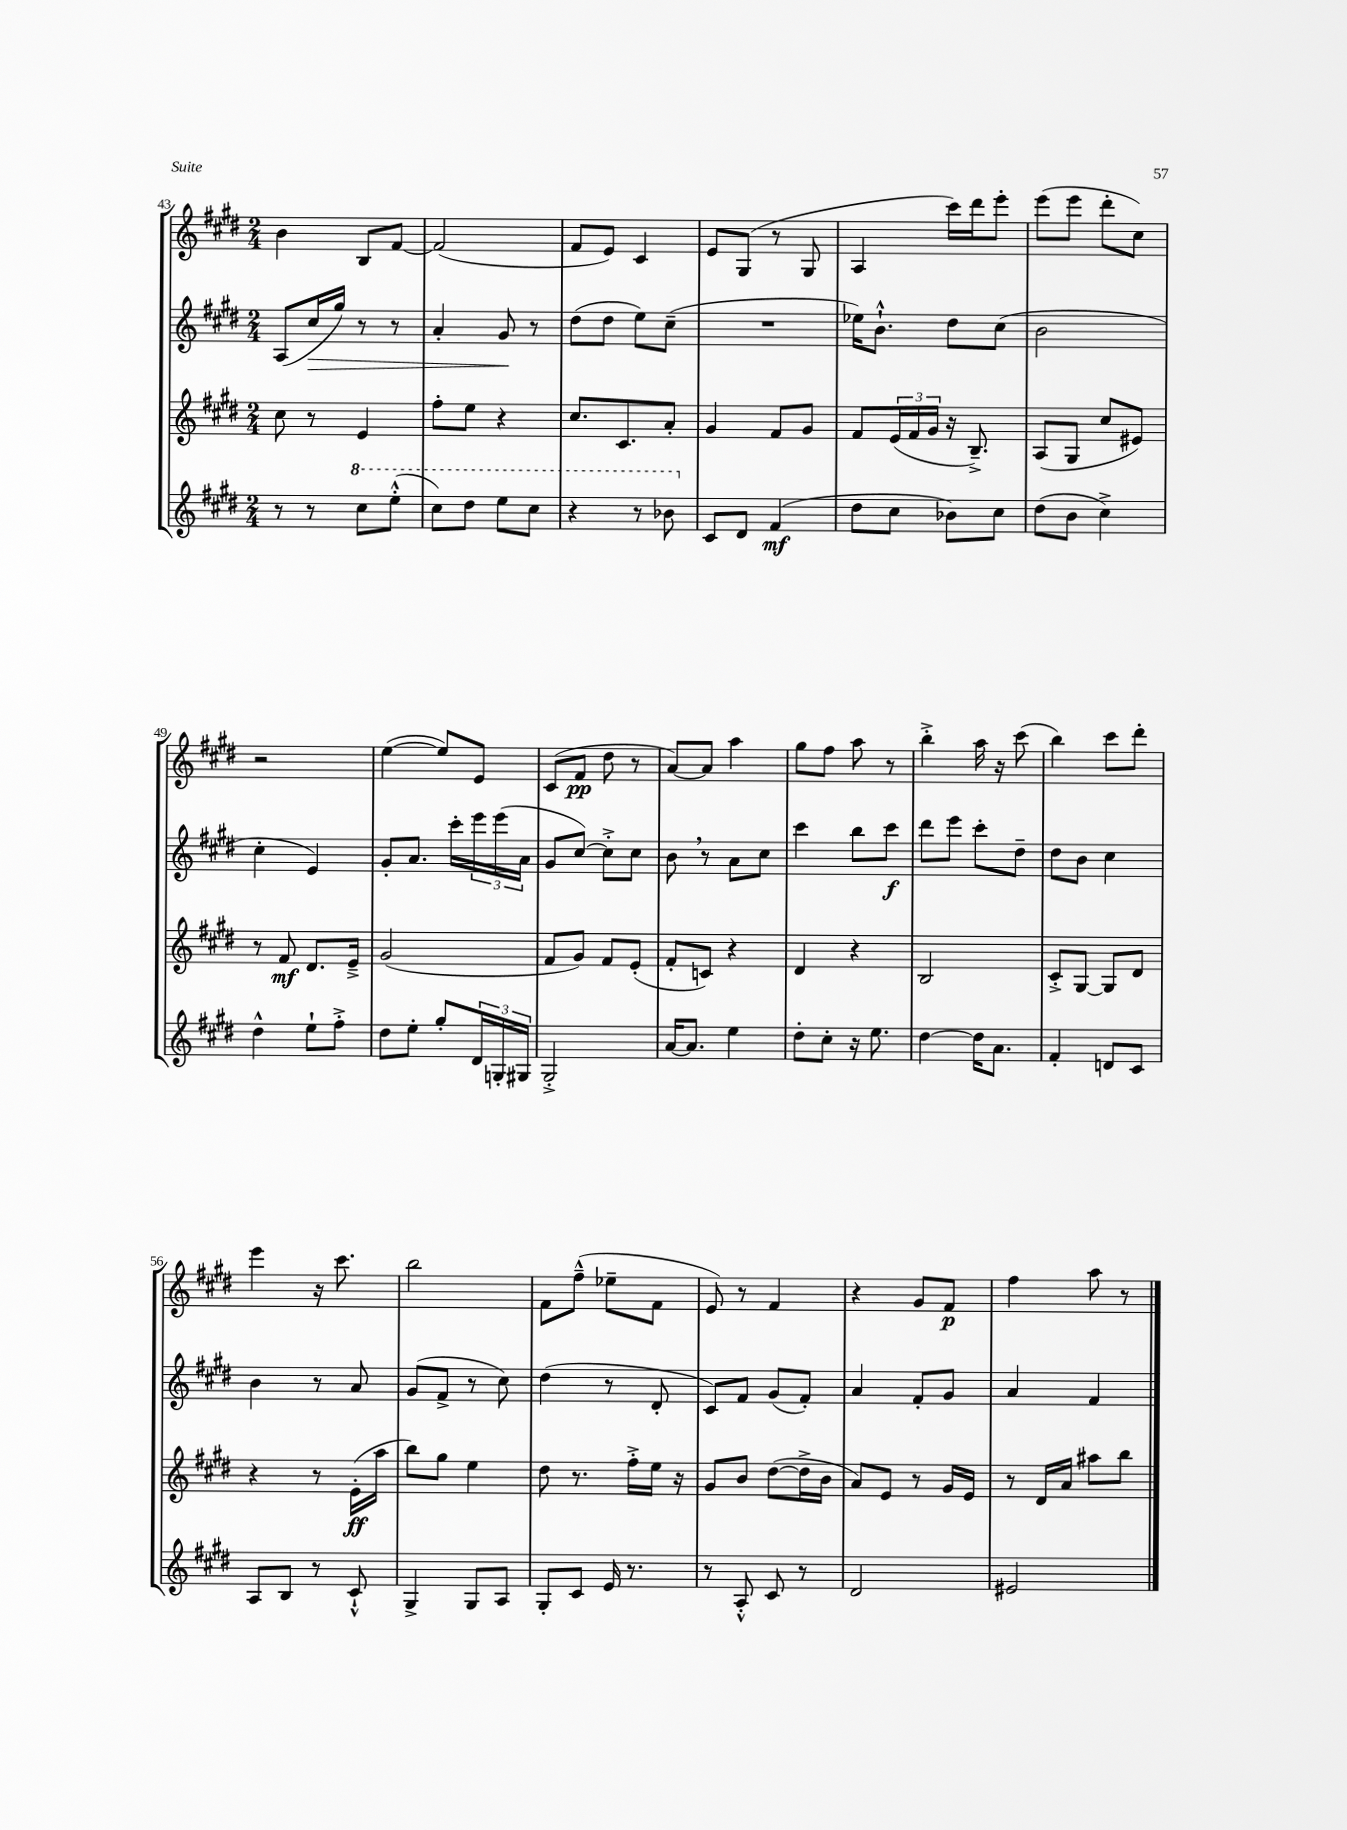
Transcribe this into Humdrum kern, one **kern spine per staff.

**kern	**dynam	**kern	**dynam	**kern	**dynam	**kern	**dynam
*part4	*part4	*part3	*part3	*part2	*part2	*part1	*part1
*staff4	*staff4	*staff3	*staff3	*staff2	*staff2	*staff1	*staff1
*clefG2	*	*clefG2	*	*clefG2	*	*clefG2	*
*k[f#c#g#d#]	*	*k[f#c#g#d#]	*	*k[f#c#g#d#]	*	*k[f#c#g#d#]	*
*M2/4	*	*M2/4	*	*M2/4	*	*M2/4	*
=43	=43	=43	=43	=43	=43	=43	=43
8r	.	8cc#\	.	(8A/L	.	4b\	.
!	!	!	!	!	!LO:HP:b	!	!
8r	.	8r	.	16cc#/L	>	.	.
.	.	.	.	16gg#/JJ)	.	.	.
*8va	*	*	*	*	*	*	*
8ccc#\L	.	4e/	.	8r	.	8B/L	.
(8eee'^^\J	.	.	.	8r	.	[8f#/J	.
=44	=44	=44	=44	=44	=44	=44	=44
8ccc#\L)	.	8ff#'\L	.	4a'/	.	(2f#/]	.
8ddd#\J	.	8ee\J	.	.	.	.	.
8eee\L	.	4r	.	8g#/	.	.	.
8ccc#\J	.	.	.	8r	]	.	.
=45	=45	=45	=45	=45	=45	=45	=45
4r	.	8.cc#/L	.	(8dd#\L	.	8f#/L	.
.	.	.	.	8dd#\J	.	8e/J)	.
.	.	8.c#/	.	.	.	.	.
8r	.	.	.	8ee\L)	.	4c#/	.
8bb-X\	.	8a'/J	.	(8cc#~\J	.	.	.
=46	=46	=46	=46	=46	=46	=46	=46
*X8va	*	*	*	*	*	*	*
8c#/L	.	4g#/	.	2r	.	8e/L	.
8d#/J	.	.	.	.	.	(8G#/J	.
(4f#/	mf	8f#/L	.	.	.	8r	.
.	.	8g#/J	.	.	.	8G#/	.
=47	=47	=47	=47	=47	=47	=47	=47
8dd#\L	.	8f#/L	.	16ee-X\KL)	.	4A/	.
.	.	.	.	8.b`^^\J	.	.	.
8cc#\J	.	(24e/L	.	.	.	.	.
.	.	24f#/	.	.	.	.	.
.	.	24g#/JJ	.	.	.	.	.
8b-X\L)	.	16r	.	8dd#\L	.	16ccc#\LL)	.
.	.	8.B~^/)	.	.	.	16ddd#\J	.
8cc#\J	.	.	.	(8cc#\J	.	8eee'\J	.
=48	=48	=48	=48	=48	=48	=48	=48
(8dd#\L	.	(8A/L	.	2b\	.	(8eee\L	.
8b\J	.	8G#/J	.	.	.	8eee\J	.
4cc#^\)	.	8cc#/L	.	.	.	8ddd#'\L	.
.	.	8e#X/J)	.	.	.	8cc#\J)	.
!!LO:LB:g=z
=49	=49	=49	=49	=49	=49	=49	=49
4dd#^^\	.	8r	.	4cc#'\	.	2r	.
.	.	8f#/	mf	.	.	.	.
8ee`\L	.	8.d#/L	.	4e/)	.	.	.
8ff#'^\J	.	.	.	.	.	.	.
.	.	16e~^/Jk	.	.	.	.	.
=50	=50	=50	=50	=50	=50	=50	=50
8dd#\L	.	(2g#/	.	8g#'/L	.	([4ee\	.
8ee'\J	.	.	.	8.a/J	.	.	.
8gg#'/L	.	.	.	.	.	8ee/L])	.
.	.	.	.	16ccc#'\LL	.	.	.
24d#/L	.	.	.	24eee\	.	8e/J	.
24Gn'/	.	.	.	(24eee\	.	.	.
24G#X/JJ	.	.	.	24a\JJ	.	.	.
=51	=51	=51	=51	=51	=51	=51	=51
2G#'^/	.	8f#/L	.	8g#/L	.	(8c#/L	.
.	.	8g#/J)	.	[8cc#/J)	.	8f#/J	pp
.	.	8f#/L	.	8cc#'^\L]	.	8dd#\	.
.	.	(8e'/J	.	8cc#\J	.	8r	.
=52	=52	=52	=52	=52	=52	=52	=52
[16a/KL	.	8f#'/L	.	8b,\	.	[8a/L)	.
8.a/J]	.	.	.	.	.	.	.
.	.	8cn/J)	.	8r	.	8a/J]	.
4ee\	.	4r	.	8a\L	.	4aa\	.
.	.	.	.	8cc#\J	.	.	.
=53	=53	=53	=53	=53	=53	=53	=53
8dd#'\L	.	4d#/	.	4ccc#\	.	8gg#\L	.
8cc#'\J	.	.	.	.	.	8ff#\J	.
16r	.	4r	.	8bb\L	.	8aa\	.
8.ee\	.	.	.	.	.	.	.
.	.	.	.	8ccc#\J	f	8r	.
=54	=54	=54	=54	=54	=54	=54	=54
[4dd#\	.	2B/	.	8ddd#\L	.	4bb'^\	.
.	.	.	.	8eee\J	.	.	.
16dd#\KL]	.	.	.	8ccc#'\L	.	16aa\	.
8.a\J	.	.	.	.	.	16r	.
.	.	.	.	8dd#~\J	.	(8ccc#\	.
=55	=55	=55	=55	=55	=55	=55	=55
4f#'/	.	8c#'^/L	.	8dd#\L	.	4bb\)	.
.	.	[8G#/J	.	8b\J	.	.	.
8dn/L	.	8G#/L]	.	4cc#\	.	8ccc#\L	.
8c#/J	.	8d#/J	.	.	.	8ddd#'\J	.
!!LO:LB:g=z
=56	=56	=56	=56	=56	=56	=56	=56
8A/L	.	4r	.	4b\	.	4eee\	.
8B/J	.	.	.	.	.	.	.
8r	.	8r	.	8r	.	16r	.
.	.	.	.	.	.	8.ccc#\	.
8c#`^^/	.	(16e'\LL	ff	8a/	.	.	.
.	.	16aa\JJ	.	.	.	.	.
=57	=57	=57	=57	=57	=57	=57	=57
4G#^/	.	8bb\L)	.	(8g#/L	.	2bb\	.
.	.	8gg#\J	.	8f#^/J	.	.	.
8G#/L	.	4ee\	.	8r	.	.	.
8A/J	.	.	.	8cc#\)	.	.	.
=58	=58	=58	=58	=58	=58	=58	=58
8G#'/L	.	8dd#\	.	(4dd#\	.	8f#\L	.
8c#/J	.	8.r	.	.	.	(8ff#~^^\J	.
16e/	.	.	.	8r	.	8ee-X~\L	.
8.r	.	16ff#'^\LL	.	.	.	.	.
.	.	16ee\JJ	.	8d#'/	.	8f#\J	.
.	.	16r	.	.	.	.	.
=59	=59	=59	=59	=59	=59	=59	=59
8r	.	8g#/L	.	8c#/L)	.	8e/)	.
8A'^^/	.	8b/J	.	8f#/J	.	8r	.
8c#/	.	([8dd#\L	.	(8g#/L	.	4f#/	.
8r	.	16dd#^\L]	.	8f#'/J)	.	.	.
.	.	16b\JJ	.	.	.	.	.
=60	=60	=60	=60	=60	=60	=60	=60
2d#/	.	8a/L)	.	4a/	.	4r	.
.	.	8e/J	.	.	.	.	.
.	.	8r	.	8f#'/L	.	8g#/L	.
.	.	16g#/LL	.	8g#/J	.	8f#/J	p
.	.	16e/JJ	.	.	.	.	.
=61	=61	=61	=61	=61	=61	=61	=61
2e#X/	.	8r	.	4a/	.	4ff#\	.
.	.	16d#/LL	.	.	.	.	.
.	.	16a/JJ	.	.	.	.	.
.	.	8aa#X\L	.	4f#/	.	8aa\	.
.	.	8bb\J	.	.	.	8r	.
==	==	==	==	==	==	==	==
*-	*-	*-	*-	*-	*-	*-	*-
